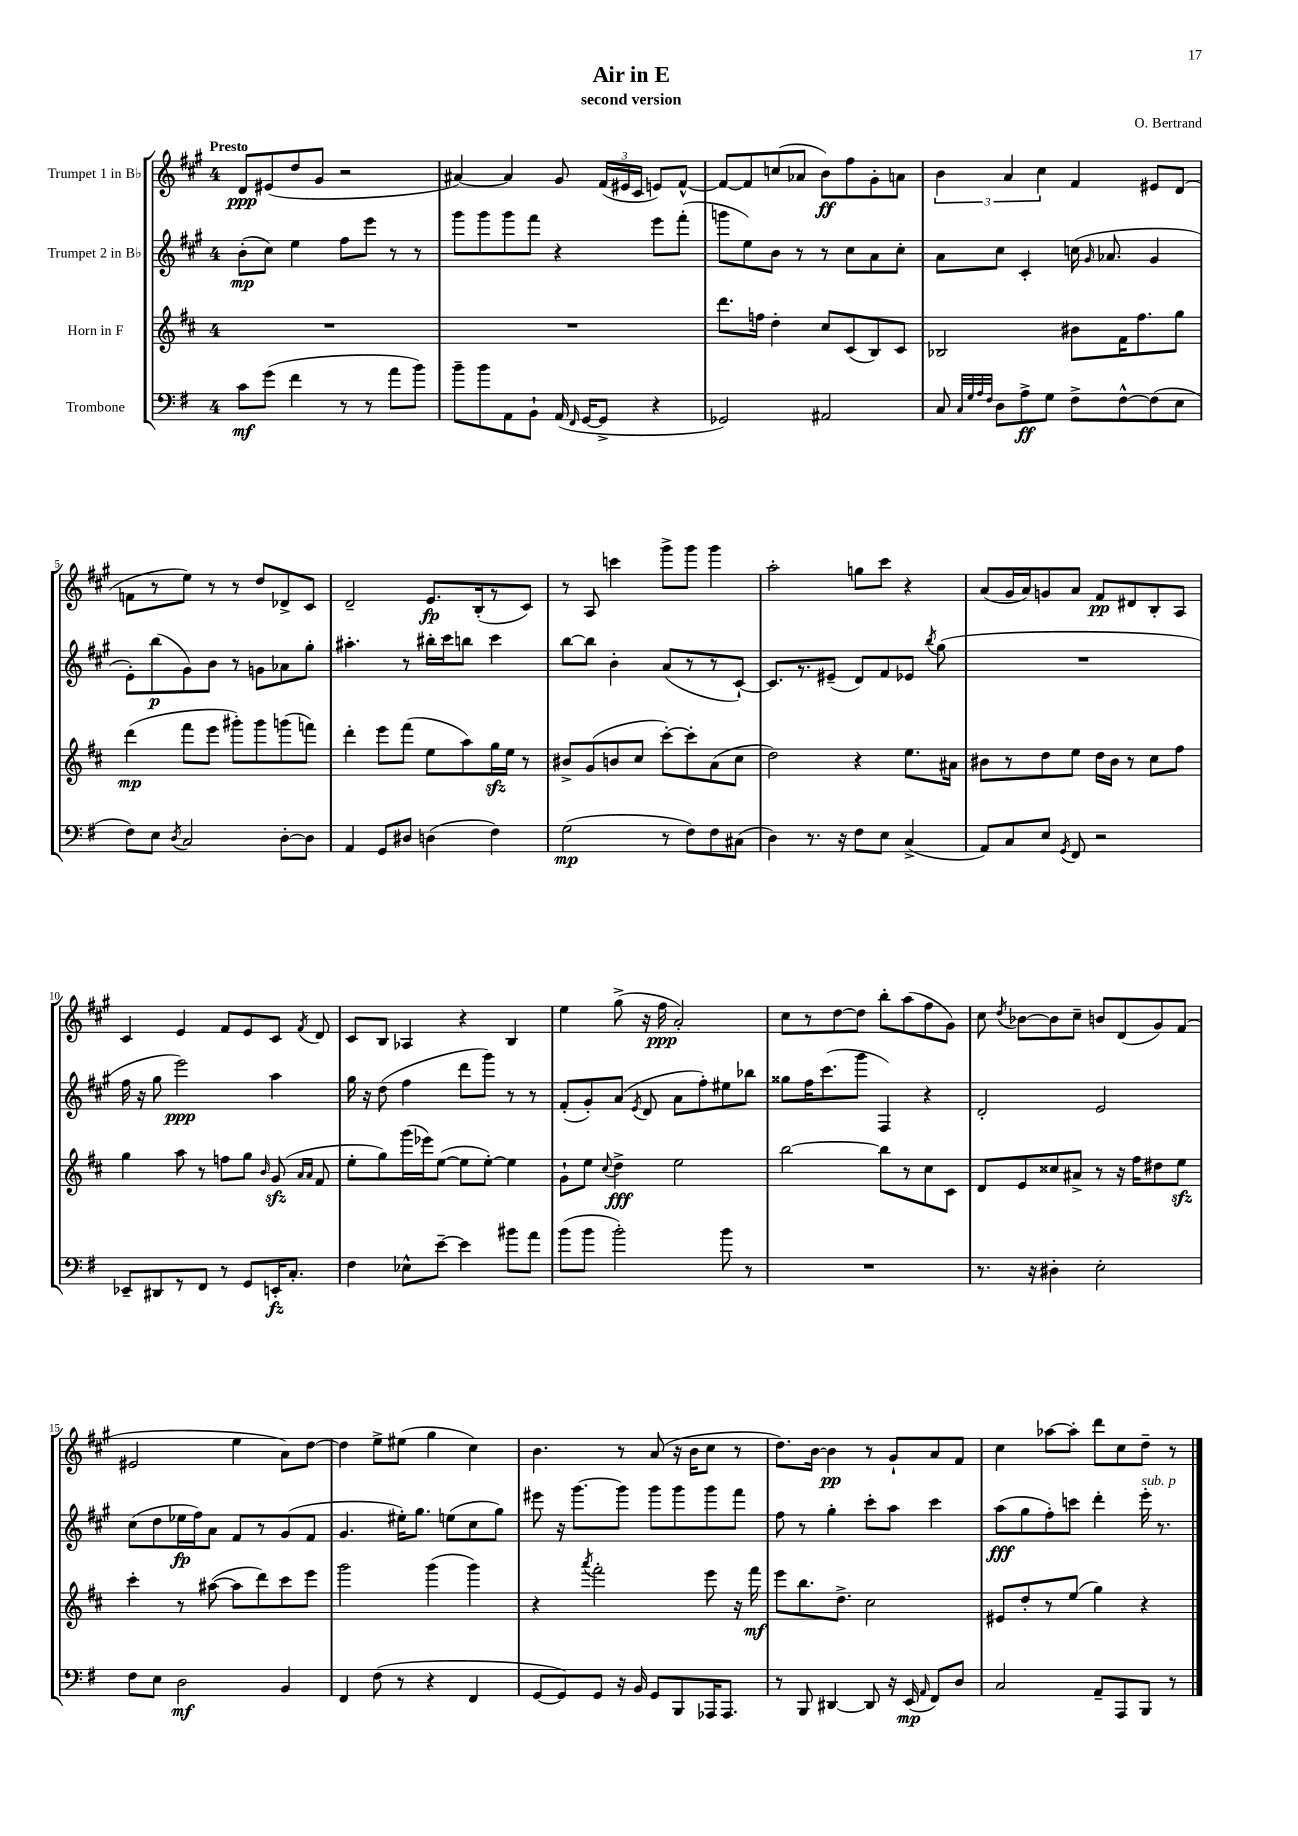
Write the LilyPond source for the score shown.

\header { title = "Air in E" composer = "O. Bertrand" subtitle = "second version" }
<<
\new StaffGroup <<
\new Staff = "s0" \with { instrumentName = "Trumpet 1 in Bb" } {
    \clef treble \key a \major \once \override Staff.TimeSignature.style = #'single-digit \time 4/4 \tempo "Presto"
    \autoBeamOff d'8[\ppp eis'8( d''8 gis'8] r2 |
    ais'4~) ais'4 gis'8 \tuplet 3/2 { fis'16[( eis'16 cis'16] } e'8[) fis'8]~-^ |
    fis'8[~ fis'8 c''8( aes'8] b'8[\ff) fis''8 gis'8-. a'8] |
    \tuplet 3/2 { b'4 a'4 cis''4 } fis'4 eis'8[ d'8]( |
    f'8[ r8 e''8]) r8 r8 d''8[ des'8-> cis'8] |
    d'2-- e'8.[\fp b16-.( r8 cis'8]) |
    r8 a8 c'''4 gis'''8[-> gis'''8] gis'''4 |
    a''2-. g''8[ cis'''8] r4 |
    a'8[( gis'16 a'16) g'8 a'8] fis'8[\pp dis'8 b8-. a8] |
    cis'4 e'4 fis'8[ e'8 cis'8] \acciaccatura { fis'8 } d'8 |
    cis'8[ b8] aes4 r4 b4 |
    e''4 gis''8->( r16 fis''16\ppp a'2-.) |
    cis''8[ r8 d''8~ d''8] b''8[-. a''8( fis''8 gis'8]) |
    cis''8 \acciaccatura { d''8 } bes'8[~ bes'8 cis''8]-- b'8[ d'8( gis'8) fis'8]( |
    eis'2 e''4 a'8[) d''8]~ |
    d''4 e''8[-> eis''8]( gis''4 cis''4) |
    b'4. r8 a'8( r16 b'16[ cis''8] r8 |
    d''8.[) b'16]~ b'4\pp r8 gis'8[-! a'8 fis'8] |
    cis''4 aes''8[~ aes''8]-. d'''8[ cis''8 d''8]-- r8 \bar "|." |
}
\new Staff = "s1" \with { instrumentName = "Trumpet 2 in Bb" } {
    \clef treble \key a \major \once \override Staff.TimeSignature.style = #'single-digit \time 4/4
    \autoBeamOff b'8[-.\mp( cis''8]) e''4 fis''8[ e'''8] r8 r8 |
    gis'''8[ gis'''8 gis'''8 fis'''8] r4 e'''8[ fis'''8]-.( |
    g'''8[ e''8) b'8] r8 r8 cis''8[ a'8 cis''8]-. |
    a'8[ cis''8] cis'4-. c''16( \grace { gis'16 } aes'8. gis'4 |
    e'8[-.) b''8\p( gis'8) b'8] r8 g'8[ aes'8 gis''8]-. |
    ais''4.-. r8 bis''16[-. cis'''16 b''8] cis'''4 |
    b''8[~ b''8] b'4-. a'8[( r8 r8 cis'8]~-!) |
    cis'8.[ r8. eis'8]--( d'8[) fis'8 ees'8] \acciaccatura { b''8 } gis''8( |
    R1 |
    fis''16 r16 gis''8 e'''2\ppp) a''4 |
    gis''16 r16 d''8( fis''4 d'''8[ gis'''8]) r8 r8 |
    fis'8[-.( gis'8-.) a'8]( \acciaccatura { e'8 } d'8 a'8[ fis''8-.) eis''8 bes''8] |
    gisis''8[ fis''16 cis'''8.( gis'''8] fis4) r4 |
    d'2-. e'2 |
    cis''8[( d''8 ees''16\fp fis''16) a'8] fis'8[ r8 gis'8( fis'8] |
    gis'4. eis''16[-.) gis''8.] e''8[( cis''8 gis''8]) |
    eis'''8 r16 gis'''8.[~ gis'''8] gis'''8[ gis'''8 gis'''8 fis'''8] |
    fis''8 r8 gis''4-. cis'''8[-. a''8] cis'''4 |
    a''8[\fff( gis''8 fis''8-.) c'''8] d'''4-. e'''16-.^\markup { \italic "sub. p" } r8. \bar "|." |
}
\new Staff = "s2" \with { instrumentName = "Horn in F" } {
    \clef treble \key d \major \once \override Staff.TimeSignature.style = #'single-digit \time 4/4
    \autoBeamOff R1 |
    R1 |
    d'''8.[ f''16] d''4-. cis''8[ cis'8( b8) cis'8] |
    bes2 bis'8[ fis'16 fis''8. g''8] |
    d'''4\mp( fis'''8[ e'''8] gis'''8[-.) gis'''8 g'''8( f'''8]) |
    d'''4-. e'''8[ fis'''8]( e''8[ a''8) g''16\sfz e''16] r8 |
    bis'8[-> g'8( b'8 cis''8] cis'''8[~-.) cis'''8-. a'8( cis''8] |
    d''2) r4 e''8.[ ais'16] |
    bis'8[ r8 d''8 e''8] d''16[ bis'16] r8 cis''8[ fis''8] |
    g''4 a''8 r8 f''8[ g''8] \grace { b'16 } g'8\sfz( \grace { a'16[ a'16] } fis'8 |
    e''8[-. g''8) g'''16( ees'''16) e''8]~( e''8[ e''8]~-.) e''4 |
    g'8[-! e''8] \appoggiatura { cis''8 } d''4->\fff e''2 |
    b''2~ b''8[ r8 cis''8 cis'8] |
    d'8[ e'8 cisis''8 ais'8]-> r8 r16 fis''16[ dis''8 e''8]\sfz |
    cis'''4-. r8 ais''8~( ais''8[ d'''8) cis'''8 e'''8] |
    g'''2 g'''4( g'''4) |
    r4 \acciaccatura { a'''8 } fis'''2-. e'''8 r16 fis'''16\mf |
    e'''8[ b''8. d''8.]-> cis''2 |
    eis'8[ d''8-. r8 e''8]( g''4) r4 \bar "|." |
}
\new Staff = "s3" \with { instrumentName = "Trombone" } {
    \clef bass \key g \major \once \override Staff.TimeSignature.style = #'single-digit \time 4/4
    \autoBeamOff c'8[\mf g'8]( fis'4 r8 r8 a'8[ b'8]) |
    b'8[-- b'8 a,8 b,8]-! a,16( \grace { fis,16 } g,16[~ g,8]-> r4 |
    ges,2) ais,2 |
    c8 \grace { c32[ g32 a32 fis32] } d8[ a8->\ff g8] fis8[-> fis8~-^ fis8( e8] |
    fis8[) e8] \acciaccatura { d8 } c2 d8[~-. d8] |
    a,4 g,8[ dis8] d4( fis4) |
    g2\mp( r8 fis8[) fis8 cis8]( |
    d4) r8. r16 fis8[ e8] c4->( |
    a,8[) c8 e8] \acciaccatura { g,8 } fis,8 r2 |
    ees,8[-- dis,8 r8 fis,8] r8 g,8[ e,16-.\fz c8.]-. |
    fis4 ees8[-^ e'8]~-- e'4 bis'8[ a'8] |
    b'8[( b'8] b'2-.) b'8 r8 |
    R1 |
    r8. r16 dis4-. e2-. |
    fis8[ e8] d2\mf b,4 |
    fis,4 fis8( r8 r4 fis,4 |
    g,8[~ g,8) g,8] r16 b,16 g,8[ b,,8 aes,,16 aes,,8.] |
    r8 b,,8 dis,4~ dis,8 r16 e,16\mp( \grace { a,16 } fis,8[) d8] |
    c2 a,8[-- a,,8 b,,8] r8 \bar "|." |
}
>>
>>
